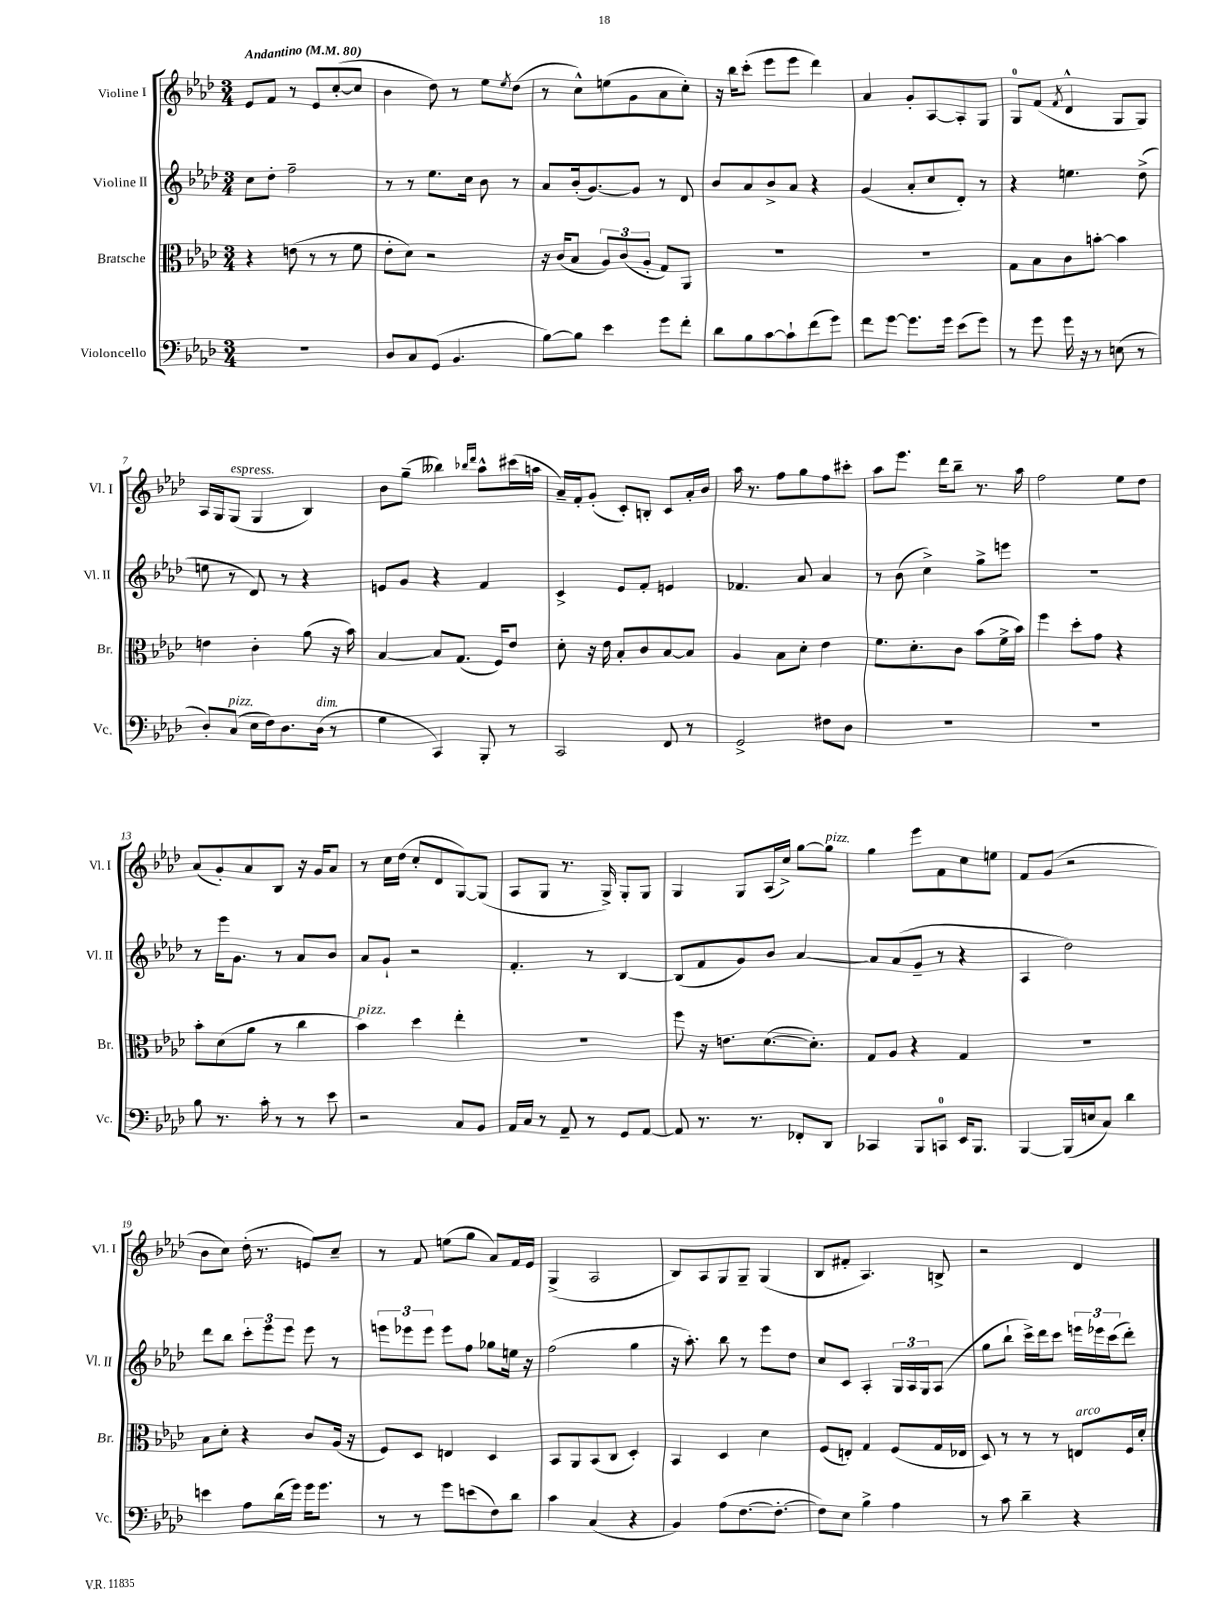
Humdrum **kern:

**kern	**kern	**kern	**kern
*staff4	*staff3	*staff2	*staff1
*clefF4	*clefC3	*clefG2	*clefG2
*k[b-e-a-d-]	*k[b-e-a-d-]	*k[b-e-a-d-]	*k[b-e-a-d-]
*M3/4	*M3/4	*M3/4	*M3/4
*MM80	*MM80	*MM80	*MM80
2.r	4r	8cc	8e-
.	.	8dd-'	8f
.	(8e	2ff~	8r
.	8r	.	8e-
.	8r	.	([8cc'
.	8f	.	8cc]
=	=	=	=
8D-	8e-'	8r	4b-
8C	8d-)	8r	.
(8GG	2r	8.ee-	8dd-)
4.BB-	.	.	8r
.	.	16cc	.
.	.	8b-	8ee-
.	.	.	8qee-
.	.	8r	(8dd-
=	=	=	=
[8B-)	16r	8a-	8r
.	(16c	.	.
8B-]	8B-	(16b-'	8cc^^)
.	.	[8.g)	.
4e-	12A-)	.	(8ee
.	(12c	.	.
.	.	8g]	8g
.	12A-'	.	.
8g	8G)	8r	8a-
8f'	8AA-	8d-	8cc')
=	=	=	=
8d-	2.r	8b-	16r
.	.	.	16bb-
8B-	.	8a-	(8ccc'
[8c	.	8b-^	8eee-
8c`]	.	8a-	8eee-
(8f	.	4r	4ddd-)
8g)	.	.	.
=	=	=	=
8f	2.r	(4g	4a-
[8g	.	.	.
8.g]	.	8a-'	8g'
.	.	8cc	[8A-
16g	.	.	.
(8e-	.	8d-')	8A-']
8g)	.	8r	8G
=	=	=	=
8r	8G	4r	8G
8g	8B-	.	(8f
.	.	.	8qf
16g	8c	4.ee	4d-^^
16r	.	.	.
8r	[8b'	.	.
(8E	4b]	.	8G
8r	.	(8dd-^	8G)
=	=	=	=
8D-')	4e	8ee	16A-
.	.	.	16G
(8C	.	8r	(8G
16E-	4c'	8d-)	4G
16F)	.	.	.
8.D-	.	8r	.
.	(8a-	4r	4B-)
(16D-	.	.	.
8r	16r	.	.
.	16b-)	.	.
=	=	=	=
4G	[4B-	8e	8b-
.	.	8g	(8gg~
4CC)	8B-]	4r	4bb--)
.	(8.G	.	.
.	.	.	16qqbb-
.	.	.	16qqddd-
8BBB-'	.	4f	8aa-^^
.	16F)	.	.
8r	8e-	.	(16ccc#
.	.	.	16aa
=	=	=	=
2CC	8d-'	4c^	16a-~)
.	.	.	16f'
.	16r	.	(8g'
.	16e-	.	.
.	8B-'	8e-	8c')
.	8c	8f'	8B'
8FF	[8B-	4e	8c
8r	8B-]	.	16a-'
.	.	.	16b-
=	=	=	=
2GG^	4A-	4.f-	16aa-
.	.	.	8.r
.	8B-	.	8ff
.	8d-'	8a-	8gg
8F#	4e-	4a-	8ff
8D-	.	.	8ccc#'
=	=	=	=
2.r	8.f	8r	8aa-
.	.	(8b-	8.eee-
.	8.d-'	.	.
.	.	4cc^)	.
.	.	.	16ddd-
.	8c	.	8bb-~
.	(8b-	8gg^	8.r
.	16f^	8eee	.
.	16b-)	.	16aa-
=	=	=	=
2.r	4ff	2.r	2ff
.	8dd-'	.	.
.	8g	.	.
.	4r	.	8ee-
.	.	.	8dd-
=	=	=	=
8B-	8b-'	8r	(8a-
8.r	(8d-	16eee-	8g')
.	.	8.g	.
.	8a-	.	8a-
16c'	.	.	.
8r	8r	8r	8B-
8r	4cc	8a-	16r
.	.	.	16g
8e-	.	8b-	8a-
=	=	=	=
2r	4b-)	8a-	8r
.	.	8g`	16cc
.	.	.	(16dd-
.	4dd-	2r	8cc'
.	.	.	8d-
8C	4ee-'	.	[8G)
8BB-	.	.	(8G]
=	=	=	=
16AA-	2.r	4.f'	8A-
16C	.	.	.
8r	.	.	8G
8AA-~	.	.	8.r
8r	.	8r	.
.	.	.	16G^)
8GG	.	[4B-	8G'
[8AA-	.	.	8G
=	=	=	=
8AA-]	8ff	(8B-]	4G
8.r	16r	8f	.
.	8.e	.	.
.	.	8g)	8G
8.r	.	.	.
.	([8.d-	8b-	(16A-
.	.	.	16cc^)
8FF-'	.	[4a-	[8gg
.	8.d-'])	.	.
8DD-	.	.	8gg]
=	=	=	=
4CC-	8G	8a-]	4gg
.	8A-	(8a-	.
8BBB-	4r	8g~	8eee-
8CC	.	8r	8f
16EE-	4G	4r	8cc
8.BBB-	.	.	.
.	.	.	8ee
=	=	=	=
[4BBB-	2.r	4A-	8f
.	.	.	(8g
(16BBB-]	.	2dd-)	2r
16E	.	.	.
8C)	.	.	.
4d-	.	.	.
=	=	=	=
4e	8B-	8ddd-	8b-
.	8d-'	8bb-	8cc)
8A-	4r	12ccc'	(16dd-'
.	.	.	8.r
.	.	12eee-	.
(16d-	.	.	.
.	.	12eee-	.
16g)	.	.	.
16g	8c	8eee-	8e)
8.g	.	.	.
.	(16A-	8r	8cc~
.	16r	.	.
=	=	=	=
8r	8F)	12eee	8r
.	.	12eee-	.
8r	8D-	.	8f
.	.	12eee-	.
8g	4E	8eee-	(8ee
(8e	.	8ff	8gg
8F)	4D-	8gg-	8a-)
8d-	.	16ee	16f
.	.	16r	16e-
=	=	=	=
4c	8BB-	(2ff	(4G^
.	8AA-	.	.
(4C	(8BB-	.	2A-
.	8C	.	.
4r	4D-')	4gg	.
=	=	=	=
4BB-)	4BB-	16r	8B-)
.	.	8.aa-')	.
.	.	.	8A-
(8A-	4D-	8bb-	8G
[8.F	.	8r	8G~
.	4d-	8eee-	(4G
8.F'_	.	.	.
.	.	8dd-	.
=	=	=	=
8F])	(8F	8cc	8B-
8E-	8E')	8c	8f#'
4B-^	4G	4A-'	4.A-)
4A-	(8F	24G	.
.	.	24A-	.
.	.	24G	.
.	16G	(8A-	8B^
.	16E-	.	.
=	=	=	=
8r	8D-)	8gg	2r
8c	8r	8bb-`	.
4d-~	8r	16ccc^)	.
.	.	16ddd-	.
.	8r	8ccc	.
4r	8E	24eee	4d-
.	.	24eee-	.
.	.	(24ccc	.
.	16F	8ddd-')	.
.	16d-'	.	.
==	==	==	==
*-	*-	*-	*-
